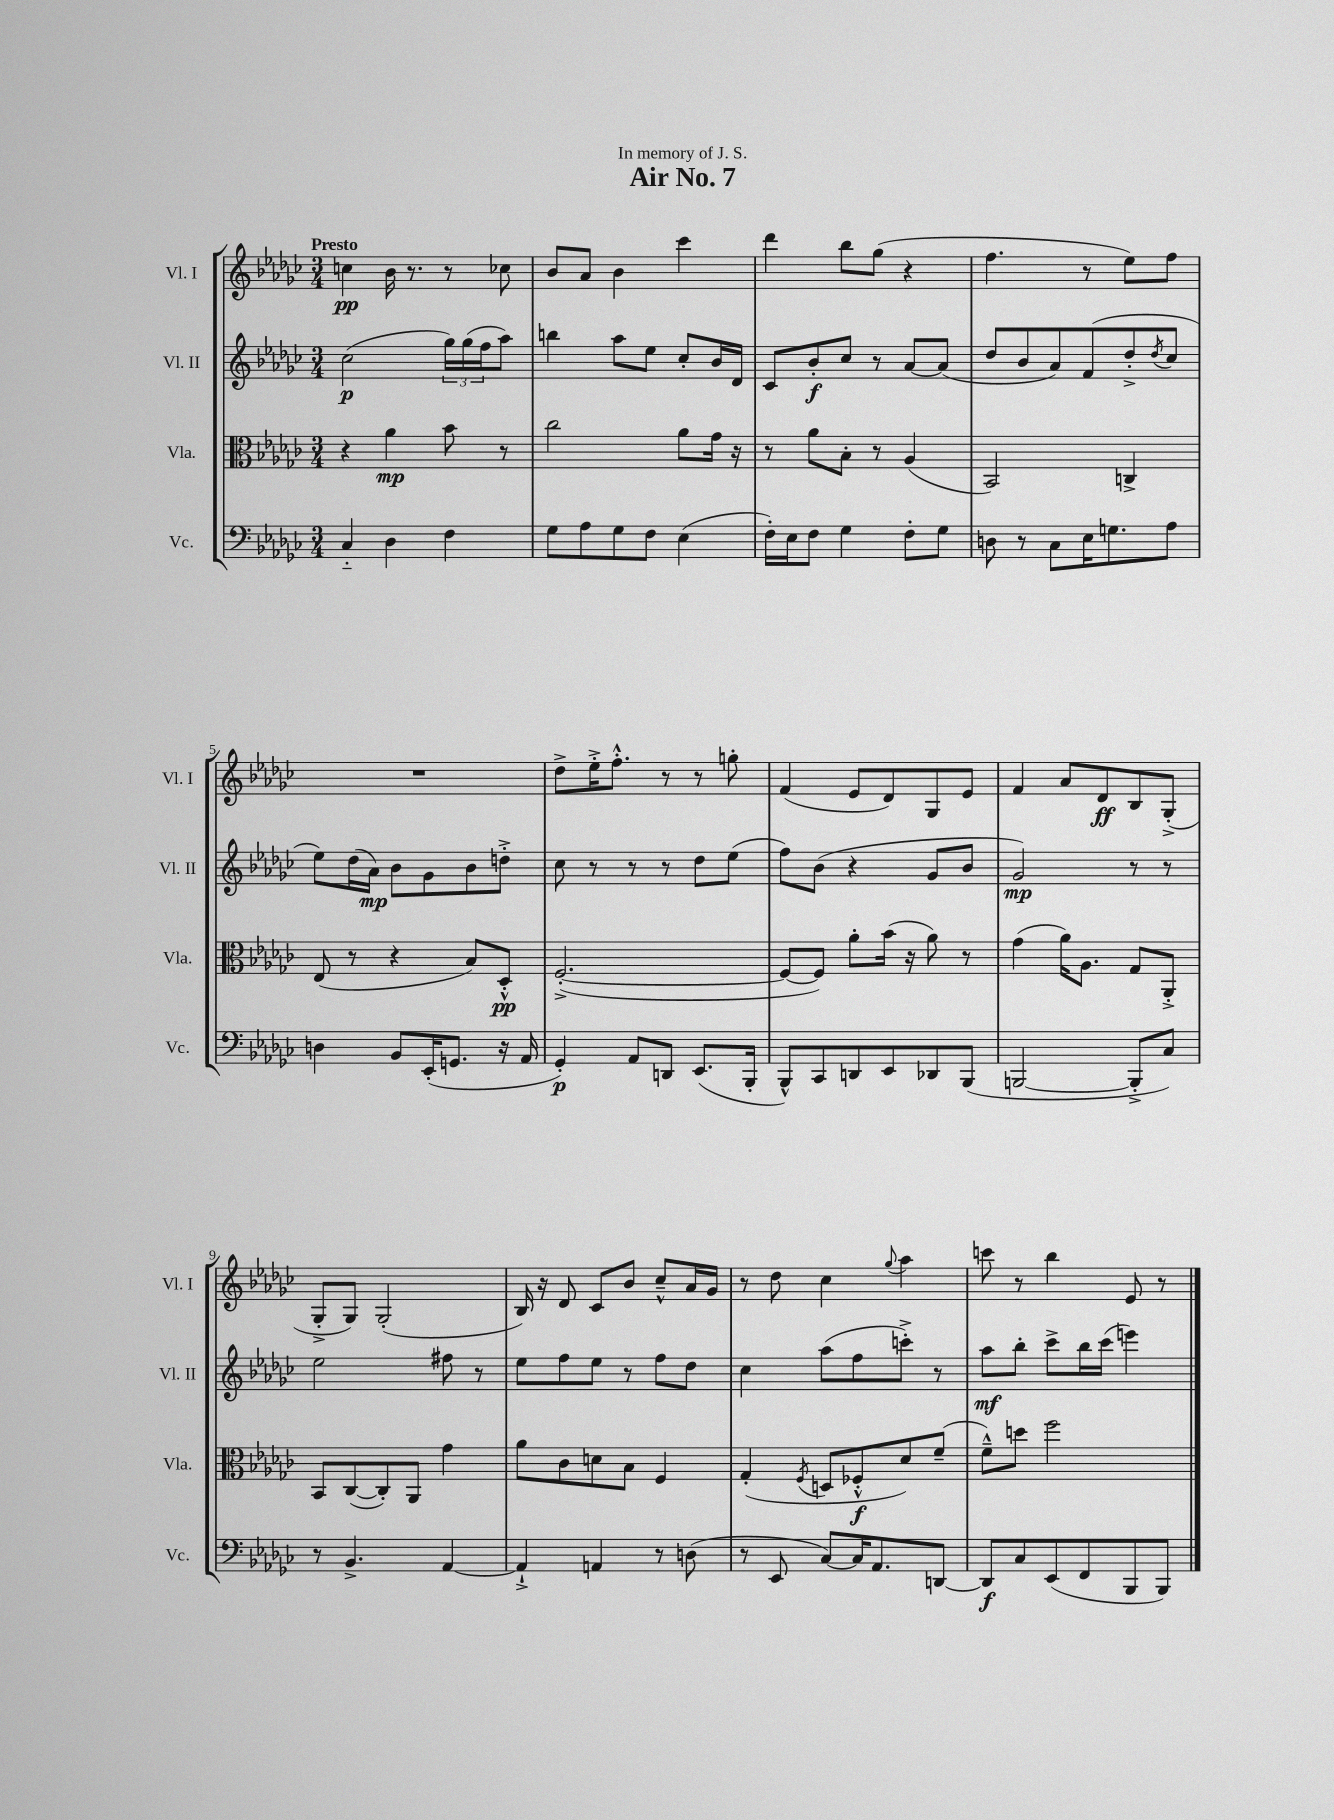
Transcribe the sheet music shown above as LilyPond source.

\header { title = "Air No. 7" dedication = "In memory of J. S." }
<<
\new StaffGroup <<
\new Staff = "s0" \with { instrumentName = "Vl. I" shortInstrumentName = "Vl. I" } {
    \clef treble \key ges \major \numericTimeSignature \time 3/4 \tempo "Presto"
    c''4\pp bes'16 r8. r8 ces''8 |
    bes'8 aes'8 bes'4 ces'''4 |
    des'''4 bes''8 ges''8( r4 |
    f''4. r8 ees''8) f''8 |
    R2. |
    des''8-> ees''16-.-> f''8.-.-^ r8 r8 g''8-. |
    f'4( ees'8 des'8) ges8 ees'8 |
    f'4 aes'8 des'8\ff bes8 ges8-.->( |
    ges8-.-> ges8) ges2-.( |
    bes16) r16 des'8 ces'8 bes'8 ces''8---^ aes'16 ges'16 |
    r8 des''8 ces''4 \appoggiatura { ges''8 } aes''4 |
    c'''8 r8 bes''4 ees'8 r8 \bar "|." |
}
\new Staff = "s1" \with { instrumentName = "Vl. II" shortInstrumentName = "Vl. II" } {
    \clef treble \key ges \major \numericTimeSignature \time 3/4
    ces''2\p( \tuplet 3/2 { ges''16) ges''16( f''16 } aes''8) |
    b''4 aes''8 ees''8 ces''8-. bes'16 des'16 |
    ces'8 bes'8-.\f ces''8 r8 aes'8~ aes'8( |
    des''8 bes'8 aes'8) f'8( des''8-.-> \acciaccatura { des''8 } ces''8 |
    ees''8) des''16( aes'16\mp) bes'8 ges'8 bes'8 d''8-.-> |
    ces''8 r8 r8 r8 des''8 ees''8( |
    f''8) bes'8( r4 ges'8 bes'8 |
    ges'2\mp) r8 r8 |
    ees''2 fis''8 r8 |
    ees''8 f''8 ees''8 r8 f''8 des''8 |
    ces''4 aes''8( f''8 c'''8-.->) r8 |
    aes''8\mf bes''8-. ces'''8-> bes''16 ces'''16( e'''4) \bar "|." |
}
\new Staff = "s2" \with { instrumentName = "Vla." shortInstrumentName = "Vla." } {
    \clef alto \key ges \major \numericTimeSignature \time 3/4
    r4 aes'4\mp bes'8 r8 |
    ces''2 aes'8 ges'16 r16 |
    r8 aes'8 bes8-. r8 aes4( |
    bes,2) c4-> |
    ees8( r8 r4 bes8) des8-.-^\pp |
    f2.~-.->( |
    f8~ f8) aes'8-. bes'16( r16 aes'8) r8 |
    ges'4( aes'16) aes8. ges8 aes,8-.-> |
    bes,8 ces8~( ces8-.) aes,8 ges'4 |
    aes'8 ces'8 d'8 bes8 f4 |
    ges4-.( \acciaccatura { f8 } d8 fes8-.-^\f des'8) f'8--( |
    f'8---^) d''8 f''2 \bar "|." |
}
\new Staff = "s3" \with { instrumentName = "Vc." shortInstrumentName = "Vc." } {
    \clef bass \key ges \major \numericTimeSignature \time 3/4
    ces4-_ des4 f4 |
    ges8 aes8 ges8 f8 ees4( |
    f16-.) ees16 f8 ges4 f8-. ges8 |
    d8 r8 ces8 ees16 g8. aes8 |
    d4 bes,8 ees,16-.( g,8. r16 aes,16 |
    ges,4-.\p) aes,8 d,8 ees,8.( bes,,16-. |
    bes,,8-^) ces,8 d,8 ees,8 des,8 bes,,8( |
    b,,2~ b,,8-.-> ces8) |
    r8 bes,4.-> aes,4~ |
    aes,4-!-> a,4 r8 d8( |
    r8 ees,8 ces8~) ces16 aes,8. d,8~ |
    d,8\f ces8 ees,8( f,8 bes,,8 bes,,8) \bar "|." |
}
>>
>>
